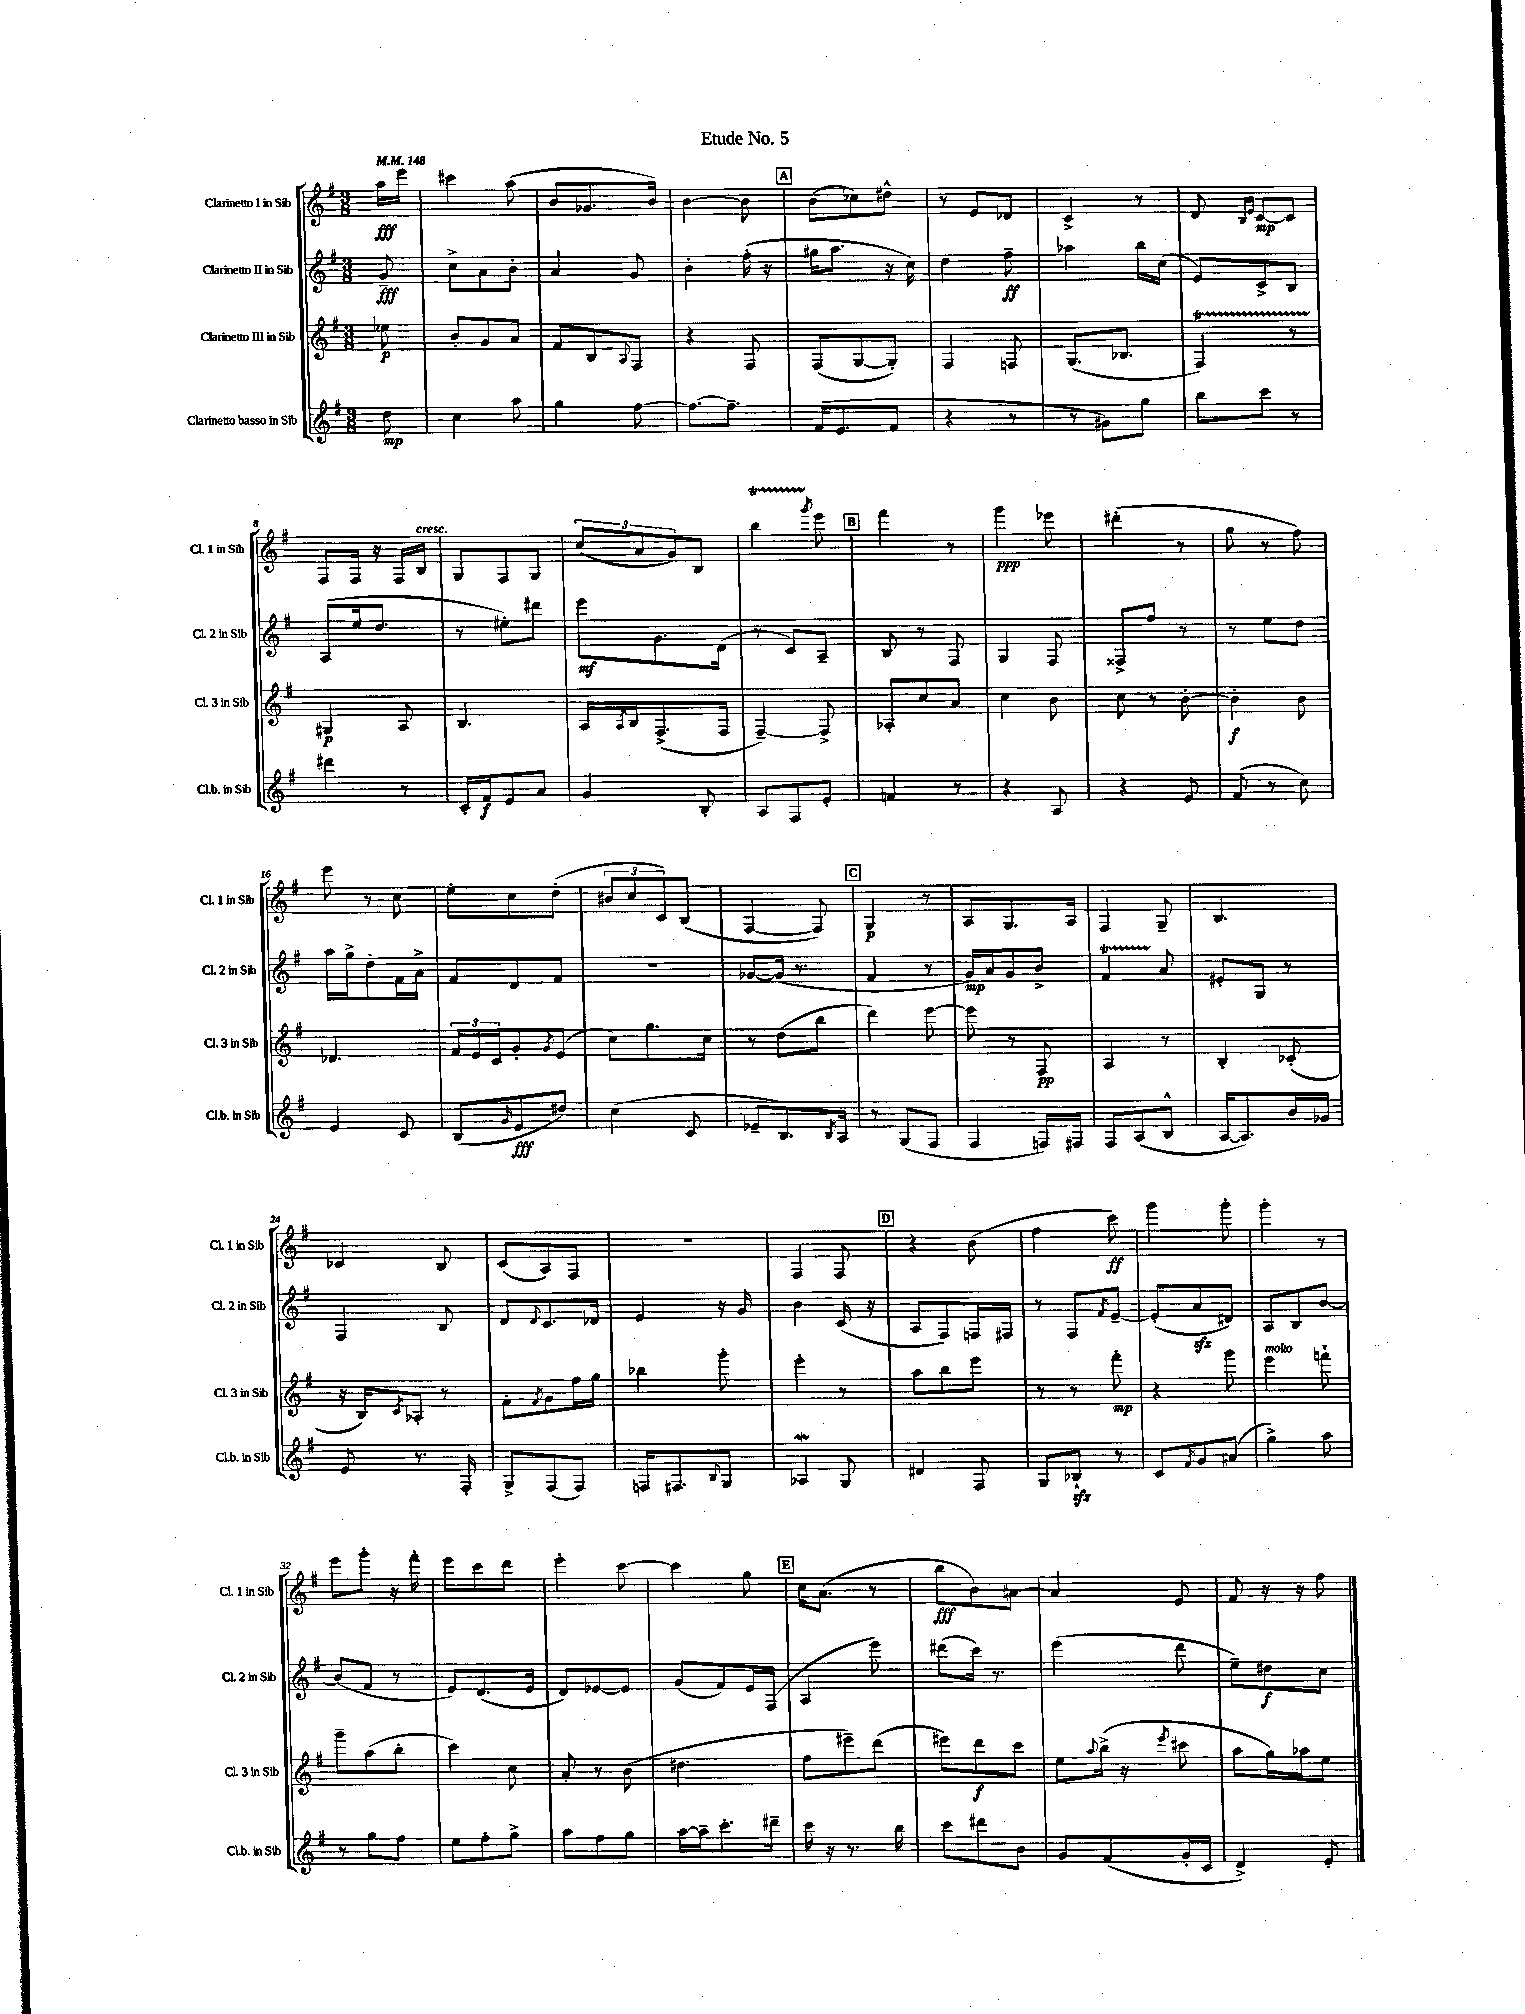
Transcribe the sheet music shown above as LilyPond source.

\header { title = "Etude No. 5" }
<<
\new StaffGroup <<
\new Staff = "s0" \with { instrumentName = "Clarinetto I in Sib" shortInstrumentName = "Cl. 1 in Sib" } {
    \clef treble \key g \major \numericTimeSignature \time 3/8 \partial 8 \tempo 4 = 148
    a''16\fff e'''16 |
    cis'''4 a''8( |
    b'8 ges'8. b'16) |
    b'4~ b'8 |
    \mark \markup { \box "A" } b'8( ces''8) dis''8-^ |
    r8 e'8 des'8 |
    c'4-> r8 |
    d'8 \grace { b16 e'16 } c'8~\mp c'8 |
    fis8 fis16 r16 fis16 b16^\markup { \italic "cresc." } |
    g8 fis8 g8 |
    \tuplet 3/2 { c''8( a'8 g'8) } b8 |
    b''4\startTrillSpan \acciaccatura { g'''8 } e'''8\stopTrillSpan |
    \mark \markup { \box "B" } fis'''4 r8 |
    g'''4\ppp ees'''8 |
    dis'''4-.( r8 |
    g''8 r8 fis''8) |
    e'''8 r8 c''8 |
    e''8-. c''8 d''8-.( |
    \tuplet 3/2 { bis'8 c''8 c'8) } b8( |
    fis4~ fis8) |
    \mark \markup { \box "C" } g4\p r8 |
    a8 g8. a16 |
    fis4 g8-- |
    b4. |
    ces'4 b8 |
    c'8( a8) fis8 |
    R4. |
    fis4 fis8 |
    \mark \markup { \box "D" } r4 b'8( |
    fis''4 c'''8\ff) |
    g'''4 g'''8-. |
    g'''4-. r8 |
    e'''8 g'''8-. r16 fis'''16-. |
    e'''8 c'''8 d'''8 |
    e'''4-. c'''8~ |
    c'''4 g''8 |
    \mark \markup { \box "E" } c''16 a'8.( r8 |
    b''8\fff b'8) ais'8~ |
    ais'4 e'8 |
    fis'8 r16 r16 fis''8 \bar "|." |
}
\new Staff = "s1" \with { instrumentName = "Clarinetto II in Sib" shortInstrumentName = "Cl. 2 in Sib" } {
    \clef treble \key g \major \numericTimeSignature \time 3/8 \partial 8
    g'8--\fff |
    c''8-> a'8 b'8-. |
    a'4 g'8 |
    b'4-. fis''16-.( r16 |
    \mark \markup { \box "A" } gis''16 a''8. r16 c''16) |
    d''4 fis''8--\ff |
    aes''4 b''16 c''16( |
    e'8) c'8-> b8 |
    a8( e''16 d''8. |
    r8 eis''8-.) dis'''8 |
    e'''8\mf g'8. d'16( |
    r8 c'8) a8-- |
    \mark \markup { \box "B" } b8 r8 fis8 |
    g4 fis8 |
    fisis8-> fis''8 r8 |
    r8 e''8 d''8 |
    a''16 g''16-> d''8-. fis'16 a'16-> |
    fis'8 d'8 fis'8 |
    R4. |
    ges'8~ ges'16( r8. |
    \mark \markup { \box "C" } fis'4 r8 |
    g'16\mp) a'16 g'8 b'8-> |
    fis'4\startTrillSpan a'8\stopTrillSpan |
    eis'8-. g8 r8 |
    fis4 b8 |
    d'8 \appoggiatura { d'8 } c'8. des'16 |
    e'4 r16 g'16 |
    b'4 c'16( r16 |
    \mark \markup { \box "D" } a8 fis8) f16 fis16 |
    r8 fis8 \acciaccatura { fis'8 } e'8~-- |
    e'8-.( a'8\sfz dis'8) |
    a8 b8 b'8~ |
    b'8( fis'8 r8 |
    e'8) d'8.( e'16 |
    d'8) ees'8~ ees'8 |
    g'8( fis'8) e'16 fis16( |
    \mark \markup { \box "E" } a4 e'''8) |
    dis'''8( c'''16) r8. |
    e'''4( d'''8 |
    e''8--) dis''8\f c''8 \bar "|." |
}
\new Staff = "s2" \with { instrumentName = "Clarinetto III in Sib" shortInstrumentName = "Cl. 3 in Sib" } {
    \clef treble \key g \major \numericTimeSignature \time 3/8 \partial 8
    ees''8\p |
    b'8-. g'8 a'8 |
    fis'8 b8 \appoggiatura { a8 } fis8 |
    r4 fis8 |
    \mark \markup { \box "A" } fis8( g8~ g8-.) |
    fis4 f8 |
    g8.( bes8. |
    fis4\startTrillSpan) r8 |
    gis4\stopTrillSpan\p a8 |
    b4. |
    a16 \acciaccatura { a8 } b16 fis8.->( fis16 |
    fis4~--) fis8-> |
    \mark \markup { \box "B" } aes8-. c''8 a'8 |
    c''4 b'8 |
    c''8 r8 b'8~-. |
    b'4-.\f b'8 |
    des'4. |
    \tuplet 3/2 { fis'16 e'16 c'16 } g'8-. \acciaccatura { g'8 } e'8( |
    c''8) g''8. c''16 |
    r8 d''8( b''8 |
    \mark \markup { \box "C" } d'''4) e'''8~ |
    e'''8 r8 fis8\pp |
    a4 r8 |
    b4-. ces'8-.( |
    r16 b16) \acciaccatura { c'8 } aes8-. r8 |
    fis'8-. \acciaccatura { fis'8 } g'8 fis''16 g''16 |
    bes''4 g'''8-. |
    e'''4-. r8 |
    \mark \markup { \box "D" } a''8 b''8 e'''8 |
    r8 r8 fis'''8-.\mp |
    r4 g'''8 |
    e'''4^\markup { \italic "molto" } f'''8-! |
    g'''8-- a''8( b''8-. |
    c'''4) c''8 |
    a'8-. r8 b'8( |
    dis''4. |
    \mark \markup { \box "E" } fis''8 eis'''8--) d'''8( |
    eis'''8) d'''8\f c'''8 |
    e''8 \appoggiatura { a''8 } b''16->( r16 \acciaccatura { e'''8 } cis'''8 |
    a''8 g''16) aes''16 e''8 \bar "|." |
}
\new Staff = "s3" \with { instrumentName = "Clarinetto basso in Sib" shortInstrumentName = "Cl.b. in Sib" } {
    \clef treble \key g \major \numericTimeSignature \time 3/8 \partial 8
    d''8\mp |
    c''4 a''8 |
    g''4 fis''8~ |
    fis''8.~ fis''8.-- |
    \mark \markup { \box "A" } fis'16( e'8. fis'8 |
    r4 r8 |
    r8 gis'8) g''8 |
    b''8 c'''8 r8 |
    dis'''4 r8 |
    c'16-. fis'16\f e'8 a'8 |
    g'4 b8-. |
    a8 fis8 e'8-. |
    \mark \markup { \box "B" } f'4 r8 |
    r4 a8 |
    r4 e'8 |
    fis'8( r8 c''8) |
    e'4 c'8 |
    b8( \grace { g'16 } e'8\fff dis''8) |
    c''4( c'8 |
    ees'8-- b8.) \acciaccatura { b8 } a16 |
    \mark \markup { \box "C" } r8 g8( fis8 |
    fis4 f16) fis16 |
    fis8 a8( b8-^ |
    a16~ a8.) b'16 ges'16 |
    e'8 r8. fis16-. |
    g8-> fis8( fis8) |
    f16 fis8. \appoggiatura { b8 } g8 |
    aes4\mordent g8 |
    \mark \markup { \box "D" } dis'4 fis8 |
    g8 bes8-!\sfz r8 |
    c'8 \acciaccatura { fis'8 } g'8 ais'8( |
    g''4->) a''8 |
    r8 g''8 fis''8 |
    e''8 fis''8-. g''8-> |
    a''8 fis''8 g''8 |
    a''16~ a''16-- c'''8.-. dis'''16-- |
    \mark \markup { \box "E" } c'''16 r16 r8. b''16 |
    c'''8 dis'''8 b'8 |
    g'8 fis'8( g'16-. c'16 |
    d'4->) e'8-. \bar "|." |
}
>>
>>
